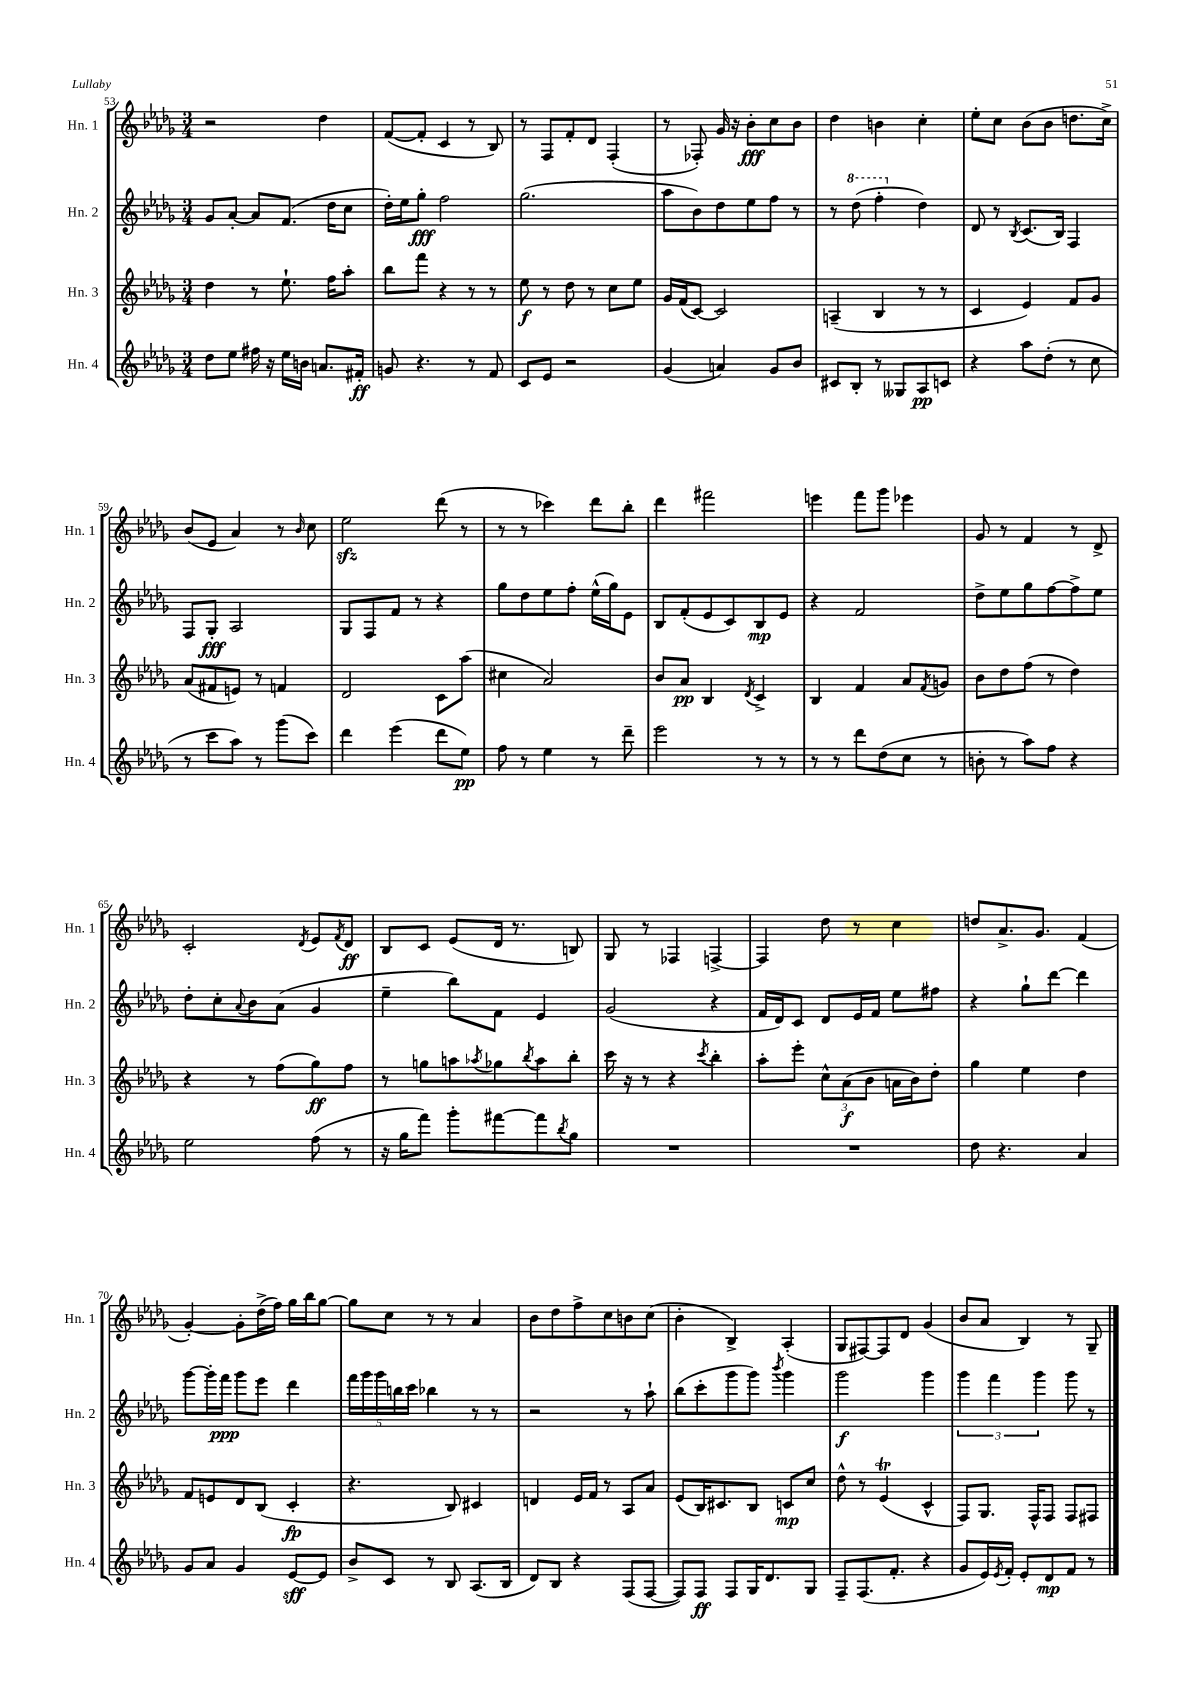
<<
\new StaffGroup <<
\new Staff = "s0" \with { instrumentName = "Hn. 1" shortInstrumentName = "Hn. 1" } {
    \clef treble \key des \major \numericTimeSignature \time 3/4
    r2 des''4 |
    f'8~( f'8-. c'4 r8 bes8) |
    r8 f8 f'8-. des'8 f4-.( |
    r8 fes8-.) ges'16 r16 bes'8-.\fff c''8 bes'8 |
    des''4 b'4 c''4-. |
    ees''8-. c''8 bes'8( bes'8 d''8. c''16->) |
    bes'8( ees'8 aes'4) r8 \grace { bes'16 } c''8 |
    ees''2\sfz des'''8( r8 |
    r8 r8 ces'''4) des'''8 bes''8-. |
    des'''4 fis'''2 |
    e'''4 f'''8 ges'''8 ees'''4 |
    ges'8 r8 f'4 r8 des'8-> |
    c'2-. \acciaccatura { des'8 } ees'8 \acciaccatura { f'8 } des'8\ff |
    bes8 c'8 ees'8( des'16 r8. b8) |
    ges8 r8 fes4 f4~-> |
    f4 des''8 r8 c''4 |
    d''8 aes'8.-> ges'8. f'4( |
    ges'4~-.) ges'8-. des''16->( f''16) ges''16 bes''16 ges''8~ |
    ges''8 c''8 r8 r8 aes'4 |
    bes'8 des''8 f''8-> c''8 b'8 c''8( |
    bes'4-. bes4->) aes4-.( |
    ges8 fis8~) fis8 des'8 ges'4( |
    bes'8 aes'8 bes4) r8 ges8-- \bar "|." |
}
\new Staff = "s1" \with { instrumentName = "Hn. 2" shortInstrumentName = "Hn. 2" } {
    \clef treble \key des \major \numericTimeSignature \time 3/4
    ges'8 aes'8~-. aes'8 f'8.( des''16 c''8 |
    des''16-.) ees''16 ges''8-.\fff f''2 |
    ges''2.( |
    aes''8 bes'8) des''8 ees''8 f''8 r8 |
    r8 \ottava #1 des'''8( f'''4-. \ottava #0 des''4) |
    des'8 r8 \acciaccatura { bes8 } c'8.( bes16) f4 |
    f8 ges8-.\fff aes2 |
    ges8 f8 f'8 r8 r4 |
    ges''8 des''8 ees''8 f''8-. ees''16-^( ges''16) ees'8 |
    bes8 f'8-.( ees'8 c'8) bes8\mp ees'8 |
    r4 f'2 |
    des''8-> ees''8 ges''8 f''8~ f''8-> ees''8 |
    des''8-. c''8-. \appoggiatura { aes'8 } bes'8 aes'8( ges'4 |
    ees''4-- bes''8) f'8 ees'4 |
    ges'2( r4 |
    f'16 des'16) c'8 des'8 ees'16 f'16 ees''8 fis''8 |
    r4 ges''8-! des'''8~ des'''4 |
    ges'''8~ ges'''16-. f'''16\ppp ges'''8 ees'''8 des'''4 |
    \tuplet 5/4 { f'''16 ges'''16 ges'''16 b''16 c'''16 } bes''4 r8 r8 |
    r2 r8 aes''8-! |
    bes''8( c'''8-. ges'''8 ges'''8) \acciaccatura { bes'''8 } ges'''4 |
    ges'''2\f ges'''4 |
    \tuplet 3/2 { ges'''4 f'''4 ges'''4 } ges'''8 r8 \bar "|." |
}
\new Staff = "s2" \with { instrumentName = "Hn. 3" shortInstrumentName = "Hn. 3" } {
    \clef treble \key des \major \numericTimeSignature \time 3/4
    des''4 r8 ees''8.-! f''16 aes''8-. |
    bes''8 f'''8 r4 r8 r8 |
    ees''8\f r8 des''8 r8 c''8 ees''8 |
    ges'16 f'16( c'8~) c'2 |
    a4--( bes4 r8 r8 |
    c'4 ees'4) f'8 ges'8 |
    aes'8( fis'8 e'8) r8 f'4 |
    des'2 c'8 aes''8( |
    cis''4 aes'2) |
    bes'8 aes'8\pp bes4 \acciaccatura { des'8 } c'4-> |
    bes4 f'4 aes'8 \acciaccatura { f'8 } g'8 |
    bes'8 des''8 f''8( r8 des''4) |
    r4 r8 f''8( ges''8\ff) f''8 |
    r8 g''8 a''8 \acciaccatura { aes''8 } ges''8 \acciaccatura { bes''8 } aes''8 bes''8-. |
    c'''16 r16 r8 r4 \acciaccatura { c'''8 } bes''4-. |
    aes''8-. ees'''8-. \tuplet 3/2 { c''8-^ aes'8\f( bes'8 } a'16 bes'16) des''8-. |
    ges''4 ees''4 des''4 |
    f'8 e'8 des'8 bes8( c'4-.\fp |
    r4. bes8) cis'4 |
    d'4 ees'16 f'16 r8 aes8 aes'8 |
    ees'8( bes16) cis'8. bes8 c'8\mp c''8 |
    des''8-^ r8 ees'4\trill( c'4-^ |
    f8) ges8. f16-^ f8 f8 fis8 \bar "|." |
}
\new Staff = "s3" \with { instrumentName = "Hn. 4" shortInstrumentName = "Hn. 4" } {
    \clef treble \key des \major \numericTimeSignature \time 3/4
    des''8 ees''8 fis''16 r16 ees''16 b'16 a'8. fis'16-.\ff |
    g'8 r4. r8 f'8 |
    c'8 ees'8 r2 |
    ges'4( a'4) ges'8 bes'8 |
    cis'8 bes8-. r8 geses8 aes8\pp c'8 |
    r4 aes''8 des''8-.( r8 c''8 |
    r8 c'''8 aes''8) r8 ges'''8( c'''8) |
    des'''4 ees'''4( des'''8 ees''8\pp) |
    f''8 r8 ees''4 r8 des'''8-- |
    ees'''2 r8 r8 |
    r8 r8 des'''8 des''8( c''8 r8 |
    b'8-. r8 aes''8) f''8 r4 |
    ees''2 f''8( r8 |
    r16 ges''16 f'''8) ges'''8-. fis'''8~ fis'''8 \acciaccatura { bes''8 } ges''8 |
    R2. |
    R2. |
    des''8 r4. aes'4 |
    ges'8 aes'8 ges'4 ees'8~\sff ees'8 |
    bes'8-> c'8 r8 bes8 aes8.( bes16 |
    des'8) bes8 r4 f8( f8~ |
    f8) f8\ff f8 ges16 des'8. ges8 |
    f8-- f8.( f'8.-. r4 |
    ges'8 ees'16) \acciaccatura { ees'8 } f'16-. ees'8-. des'8\mp f'8 r8 \bar "|." |
}
>>
>>
\layout { \context { \Score currentBarNumber = #53 } }
